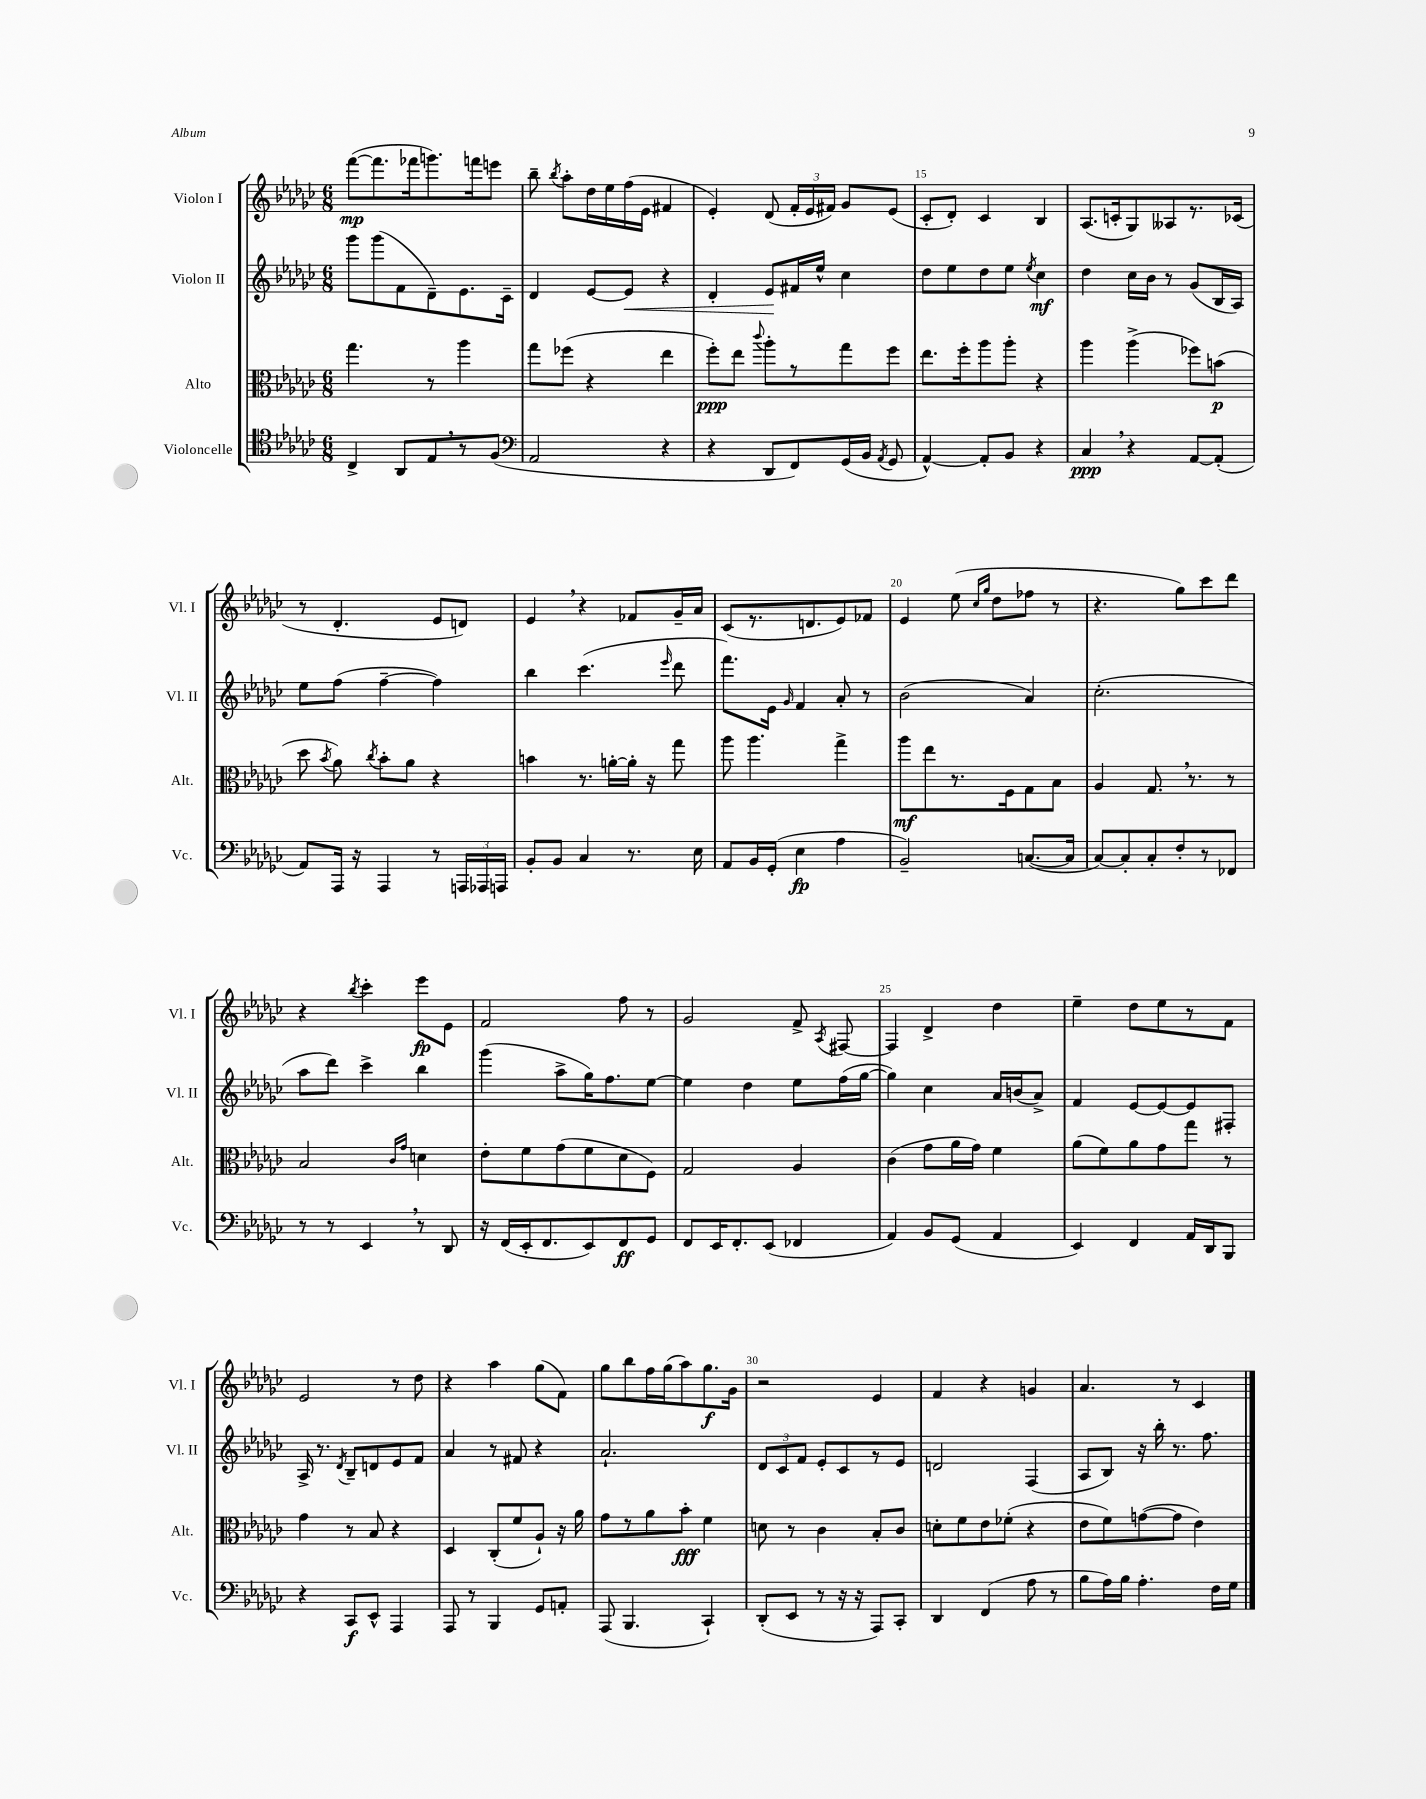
<<
\new StaffGroup <<
\new Staff = "s0" \with { instrumentName = "Violon I" shortInstrumentName = "Vl. I" } {
    \clef treble \key ges \major \numericTimeSignature \time 6/8
    \autoBeamOff f'''8[~\mp( f'''8. fes'''16 g'''8.) f'''16 e'''8] |
    bes''8-- \acciaccatura { bes''8 } aes''8[-. des''16 ees''16 f''16( ees'16] fis'4 |
    ees'4-.) des'8( \tuplet 3/2 { f'16[-. ees'16 fis'16]) } ges'8[ ees'8]( |
    ces'8[-. des'8]-.) ces'4 bes4 |
    aes8.[( c'16-. ges8) aeses8 r8. ces'16]( |
    r8 des'4.-. ees'8[ d'8]) |
    ees'4 \breathe r4 fes'8[ ges'16-- aes'16] |
    ces'8[( r8. d'8. ees'8) fes'8] |
    ees'4 ees''8( \grace { ces''16[ ges''16] } des''8[ fes''8] r8 |
    r4. ges''8[) ces'''8 des'''8] |
    r4 \acciaccatura { bes''8 } ces'''4-. ees'''8[\fp ees'8] |
    f'2 f''8 r8 |
    ges'2 f'8-> \acciaccatura { aes8 } fis8~ |
    fis4 des'4-> des''4 |
    ees''4-- des''8[ ees''8 r8 f'8] |
    ees'2 r8 des''8 |
    r4 aes''4 ges''8[( f'8]) |
    ges''8[ bes''8 f''16 ges''16( aes''8) ges''8.\f ges'16] |
    r2 ees'4 |
    f'4 r4 g'4 |
    aes'4. r8 ces'4 \bar "|." |
}
\new Staff = "s1" \with { instrumentName = "Violon II" shortInstrumentName = "Vl. II" } {
    \clef treble \key ges \major \numericTimeSignature \time 6/8
    \autoBeamOff ges'''8[ ges'''8( f'8 des'8--) ees'8. ces'16]-- |
    des'4 ees'8[~ ees'8]\< r4 |
    des'4-. ees'8[\! fis'16 ees''16]-^ ces''4 |
    des''8[ ees''8 des''8 ees''8] \acciaccatura { ees''8 } ces''4\mf |
    des''4 ces''16[ bes'16] r8 ges'8[( bes16 aes16]) |
    ees''8[ f''8]( f''4~-- f''4) |
    bes''4 ces'''4.( \grace { ees'''16 } des'''8 |
    f'''8.[) ees'16] \grace { ges'16 } f'4 aes'8-. r8 |
    bes'2( aes'4) |
    ces''2.-.( |
    aes''8[ des'''8]) ces'''4-> bes''4 |
    ges'''4( aes''8[-> ges''16) f''8. ees''8]~ |
    ees''4 des''4 ees''8[ f''16( ges''16]~ |
    ges''4) ces''4 aes'16[ b'16( aes'8]->) |
    f'4 ees'8[~ ees'8~ ees'8 fis8]-. |
    aes16-> r8. \acciaccatura { des'8 } bes8[-- d'8 ees'8 f'8] |
    aes'4 r8 fis'8 r4 |
    aes'2.-! |
    \tuplet 3/2 { des'8[ ces'8 f'8] } ees'8[-. ces'8 r8 ees'8] |
    d'2 f4( |
    aes8[ bes8]) r16 bes''16-. r8. f''8. \bar "|." |
}
\new Staff = "s2" \with { instrumentName = "Alto" shortInstrumentName = "Alt." } {
    \clef alto \key ges \major \numericTimeSignature \time 6/8
    \autoBeamOff ges''4. r8 aes''4 |
    ges''8[ fes''8]( r4 ees''4 |
    f''8[-.\ppp) ees''8] \appoggiatura { ces'''8 } aes''8[-. r8 ges''8 f''8] |
    ees''8.[ f''16-. aes''8 aes''8]-. r4 |
    aes''4 aes''4->( fes''8[) b'8]\p( |
    des''8 \acciaccatura { bes'8 } aes'8) \acciaccatura { ces''8 } bes'8[-. aes'8] r4 |
    b'4 r8. a'16[~-. a'16]-. r16 ges''8 |
    aes''8 aes''4. ges''4-> |
    aes''8[\mf ees''8 r8. f16 ges8 bes8] |
    aes4 ges8. \breathe r8. r8 |
    bes2 \grace { ces'16[ ges'16] } d'4 |
    ees'8[-. f'8 ges'8( f'8 des'8 f8]) |
    ges2 aes4 |
    ces'4( ges'8[ aes'16 ges'16]) f'4 |
    aes'8[( f'8) aes'8 ges'8 ges''8] r8 |
    ges'4 r8 bes8 r4 |
    des4 ces8[-.( f'8 aes8]-!) r16 aes'16 |
    ges'8[ r8 aes'8 bes'8]-.\fff f'4 |
    d'8 r8 ces'4 bes8[-. ces'8] |
    d'8[-. f'8 ees'8 fes'8]-.( r4 |
    ees'8[ f'8) g'8~( g'8] ees'4) \bar "|." |
}
\new Staff = "s3" \with { instrumentName = "Violoncelle" shortInstrumentName = "Vc." } {
    \clef tenor \key ges \major \numericTimeSignature \time 6/8
    \autoBeamOff ces4-> aes,8[ ees8 \breathe r8 f8]( |
    \clef bass aes,2 r4 |
    r4 des,8[ f,8) ges,16( bes,16] \acciaccatura { aes,8 } ges,8 |
    aes,4~-^) aes,8[-. bes,8] r4 |
    ces4\ppp \breathe r4 aes,8[~ aes,8]-.( |
    aes,8[) aes,,16] r16 aes,,4 r8 \tuplet 3/2 { a,,16[ aes,,16 a,,16] } |
    bes,8[-. bes,8] ces4 r8. ees16 |
    aes,8[ bes,16 ges,16]-.( ees4\fp aes4 |
    bes,2--) c8.[~( c16] |
    ces8[~) ces8-. ces8-. f8-. r8 fes,8] |
    r8 r8 ees,4 \breathe r8 des,8 |
    r16 f,16[( ees,16-. f,8. ees,8) f,8\ff ges,8] |
    f,8[ ees,16 f,8.-. ees,8]( fes,4 |
    aes,4) bes,8[ ges,8]( aes,4 |
    ees,4) f,4 aes,16[ des,16 bes,,8] |
    r4 ces,8[\f ees,8]-^ aes,,4 |
    aes,,8 r8 bes,,4 ges,8[ a,8]-. |
    aes,,8( bes,,4. ces,4-!) |
    des,8[-.( ees,8] r8 r16 r16 aes,,8[) ces,8]-. |
    des,4 f,4( aes8 r8 |
    bes8[ aes16) bes16] aes4.-. f16[ ges16] \bar "|." |
}
>>
>>
\layout { \context { \Score currentBarNumber = #12 \override BarNumber.break-visibility = ##(#f #t #t) barNumberVisibility = #(every-nth-bar-number-visible 5) } }
